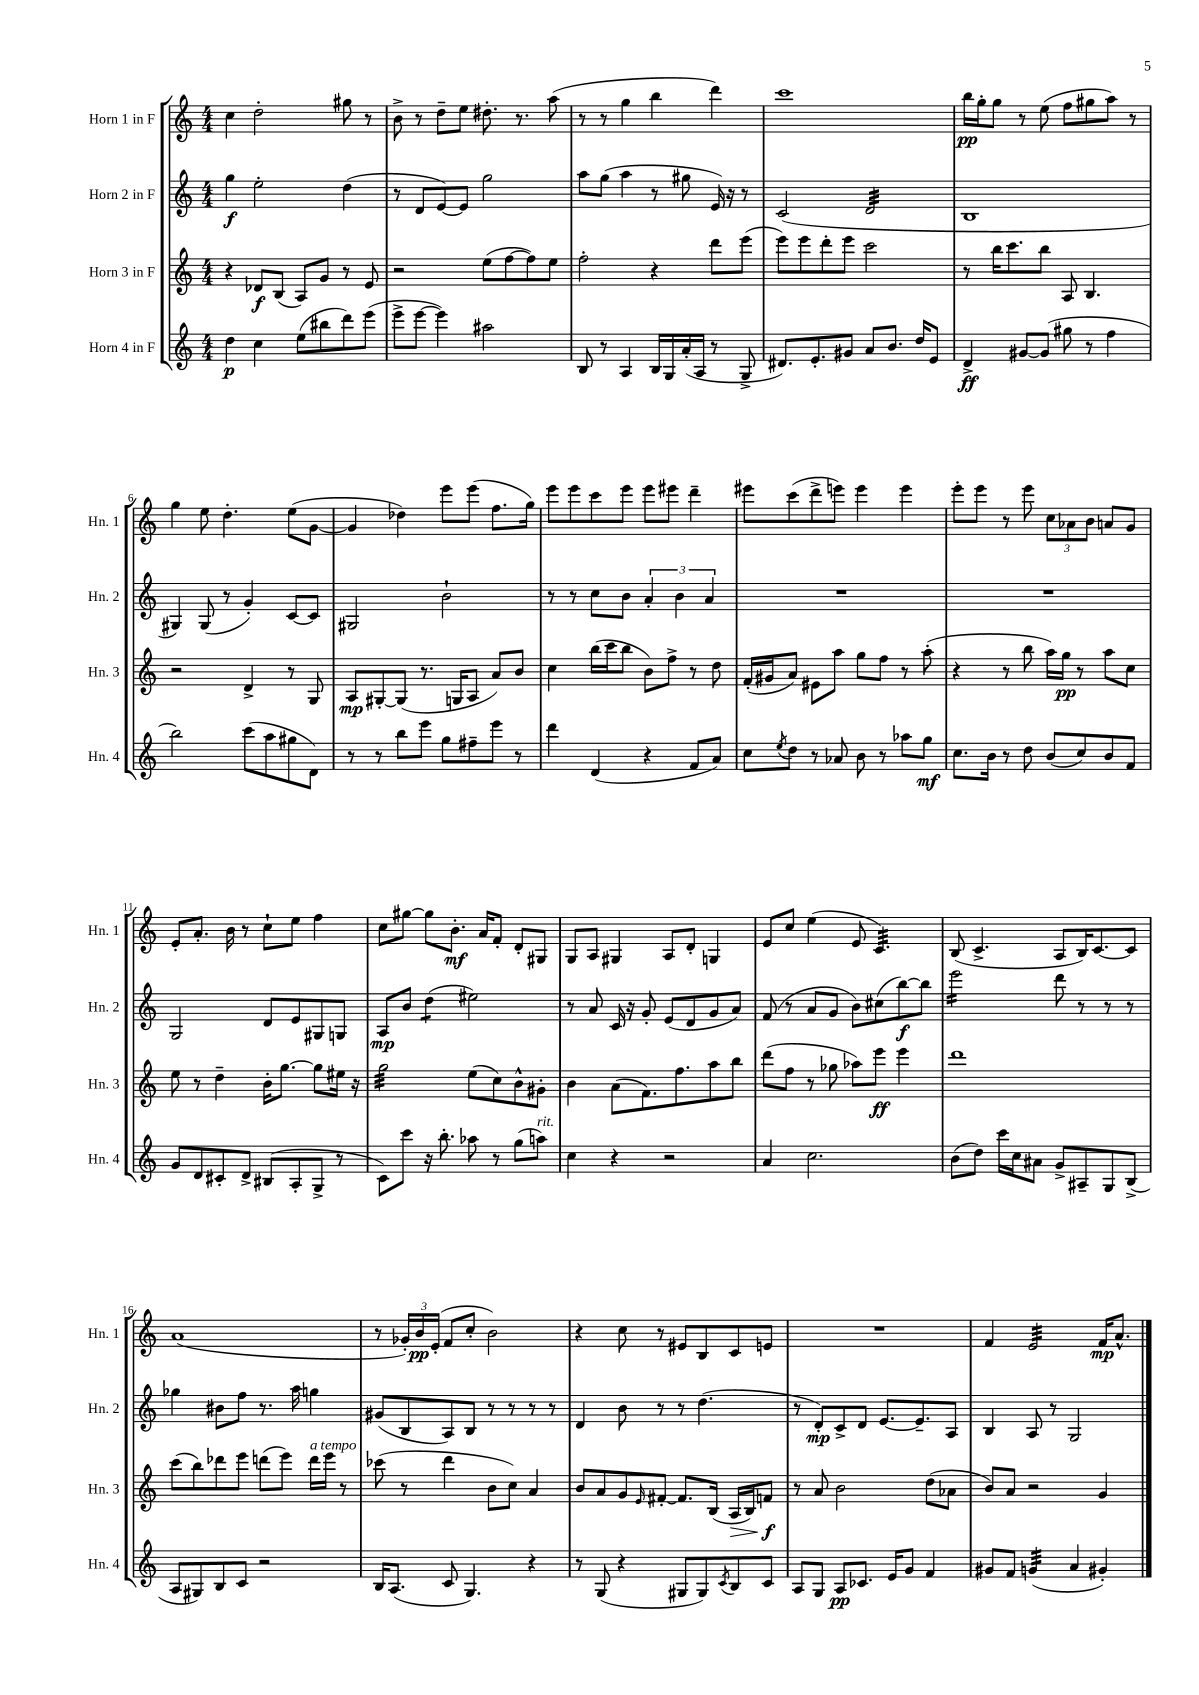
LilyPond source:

<<
\new StaffGroup <<
\new Staff = "s0" \with { instrumentName = "Horn 1 in F" shortInstrumentName = "Hn. 1" } {
    \clef treble \key c \major \numericTimeSignature \time 4/4
    c''4 d''2-. gis''8 r8 |
    b'8-> r8 d''8-- e''8 dis''8.-. r8. a''8( |
    r8 r8 g''4 b''4 d'''4) |
    c'''1 |
    b''16\pp g''16-. g''8 r8 e''8( f''8 gis''8 a''8) r8 |
    g''4 e''8 d''4.-. e''8( g'8~ |
    g'4 des''4) e'''8 e'''8( f''8. g''16) |
    e'''8 e'''8 c'''8 e'''8 e'''8 eis'''8 d'''4-- |
    eis'''8 c'''8( d'''8-> e'''8) e'''4 e'''4 |
    e'''8-. e'''8 r8 e'''8 \tuplet 3/2 { c''8 aes'8 b'8 } a'8 g'8 |
    e'8-. a'8.-. b'16 r8 c''8-! e''8 f''4 |
    c''8 gis''8~ gis''8 b'8.-.\mf a'16 f'8-. d'8-. gis8 |
    g8 a8 gis4 a8 d'8-. g4 |
    e'8 c''8 e''4( e'8 c'4.:32) |
    b8( c'4.-> a8 b16) c'8.~ c'8 |
    a'1( |
    r8 \tuplet 3/2 { ges'16-.) b'16\pp e'16-.( } f'8 c''8-. b'2) |
    r4 c''8 r8 eis'8 b8 c'8 e'8 |
    R1 |
    f'4 e'2:32 f'16\mp a'8.-^ \bar "|." |
}
\new Staff = "s1" \with { instrumentName = "Horn 2 in F" shortInstrumentName = "Hn. 2" } {
    \clef treble \key c \major \numericTimeSignature \time 4/4
    g''4\f e''2-. d''4( |
    r8 d'8 e'8~) e'8 g''2 |
    a''8 g''8( a''4 r8 gis''8 e'16) r16 r8 |
    c'2( d'2:32 |
    b1 |
    gis4) gis8( r8 g'4-.) c'8~ c'8 |
    gis2 b'2-! |
    r8 r8 c''8 b'8 \tuplet 3/2 { a'4-. b'4 a'4 } |
    R1 |
    R1 |
    g2 d'8 e'8 gis8 g8 |
    a8\mp b'8 d''4:8( eis''2) |
    r8 a'8 c'16 r16 g'8-. e'8( d'8 g'8 a'8) |
    f'8( r8 a'8 g'8 b'8) cis''8( b''8~\f) b''8 |
    e'''2:16 d'''8 r8 r8 r8 |
    ges''4 bis'8 f''8 r8. a''16 g''4 |
    gis'8( b8 a8) b8 r8 r8 r8 r8 |
    d'4 b'8 r8 r8 d''4.( |
    r8 d'8-.\mp) c'8-> d'8 e'8.~ e'8.-- a8 |
    b4 a8 r8 g2 \bar "|." |
}
\new Staff = "s2" \with { instrumentName = "Horn 3 in F" shortInstrumentName = "Hn. 3" } {
    \clef treble \key c \major \numericTimeSignature \time 4/4
    r4 des'8\f b8( a8) g'8 r8 e'8 |
    r2 e''8( f''8~ f''8) e''8 |
    f''2-. r4 d'''8 e'''8( |
    e'''8) e'''8 d'''8-. e'''8 c'''2 |
    r8 b''16 c'''8. b''8 a8 b4. |
    r2 d'4-> r8 g8 |
    a8\mp gis8~-. gis8( r8. g16 a8 a'8) b'8 |
    c''4 b''16( c'''16 b''8 b'8) f''8-> r8 d''8 |
    f'16-.( gis'16 a'8) eis'8 a''8 g''8 f''8 r8 a''8-.( |
    r4 r8 b''8 a''16) g''16\pp r8 a''8 c''8 |
    e''8 r8 d''4-- b'16-. g''8.~ g''8 eis''16 r16 |
    g''2:32 e''8( c''8) b'8-^ gis'8-. |
    b'4 a'8( f'8.) f''8. a''8 b''8 |
    d'''8( f''8 r8 ges''8 aes''8) e'''8\ff e'''4 |
    d'''1 |
    c'''8( b''8) des'''8 e'''8 d'''8( e'''8) d'''16^\markup { \italic "a tempo" } e'''16 r8 |
    ces'''8( r8 d'''4 b'8 c''8) a'4 |
    b'8 a'8 g'8 \grace { e'16 } fis'8~-. fis'8. b16( a16\> b16) f'8\f\! |
    r8 a'8 b'2 d''8( aes'8 |
    b'8) a'8 r2 g'4 \bar "|." |
}
\new Staff = "s3" \with { instrumentName = "Horn 4 in F" shortInstrumentName = "Hn. 4" } {
    \clef treble \key c \major \numericTimeSignature \time 4/4
    d''4\p c''4 e''8( bis''8 d'''8) e'''8( |
    e'''8-> e'''8~ e'''4) ais''2 |
    b8 r8 a4 b16 g16 a'16-.( a16 r8 g8-> |
    dis'8.) e'8.-. gis'8 a'8 b'8. d''16 e'8 |
    d'4->\ff gis'8~ gis'8( gis''8 r8 f''4 |
    b''2) c'''8( a''8 gis''8 d'8) |
    r8 r8 b''8 e'''8 g''8 fis''8-- e'''8 r8 |
    d'''4 d'4( r4 f'8 a'8) |
    c''8 \acciaccatura { e''8 } d''8 r8 aes'8 b'8 r8 aes''8 g''8\mf |
    c''8. b'16 r8 d''8 b'8( c''8) b'8 f'8 |
    g'8 d'8 cis'8-. d'8-> bis8( a8-. g8-> r8 |
    c'8) c'''8 r16 b''8.-. aes''8 r8 g''8( a''8^\markup { \italic "rit." }) |
    c''4 r4 r2 |
    a'4 c''2. |
    b'8( d''8) c'''16 c''16 ais'8 g'8-> ais8-- g8 b8->( |
    a8 gis8) b8 c'8 r2 |
    b16 a8.( c'8 g4.) r4 |
    r8 g8( r4 gis8 gis8) \acciaccatura { c'8 } b8 c'8 |
    a8 g8 a8\pp ces'8. e'16 g'8 f'4 |
    gis'8 f'8 g'4:32( a'4 gis'4-.) \bar "|." |
}
>>
>>
